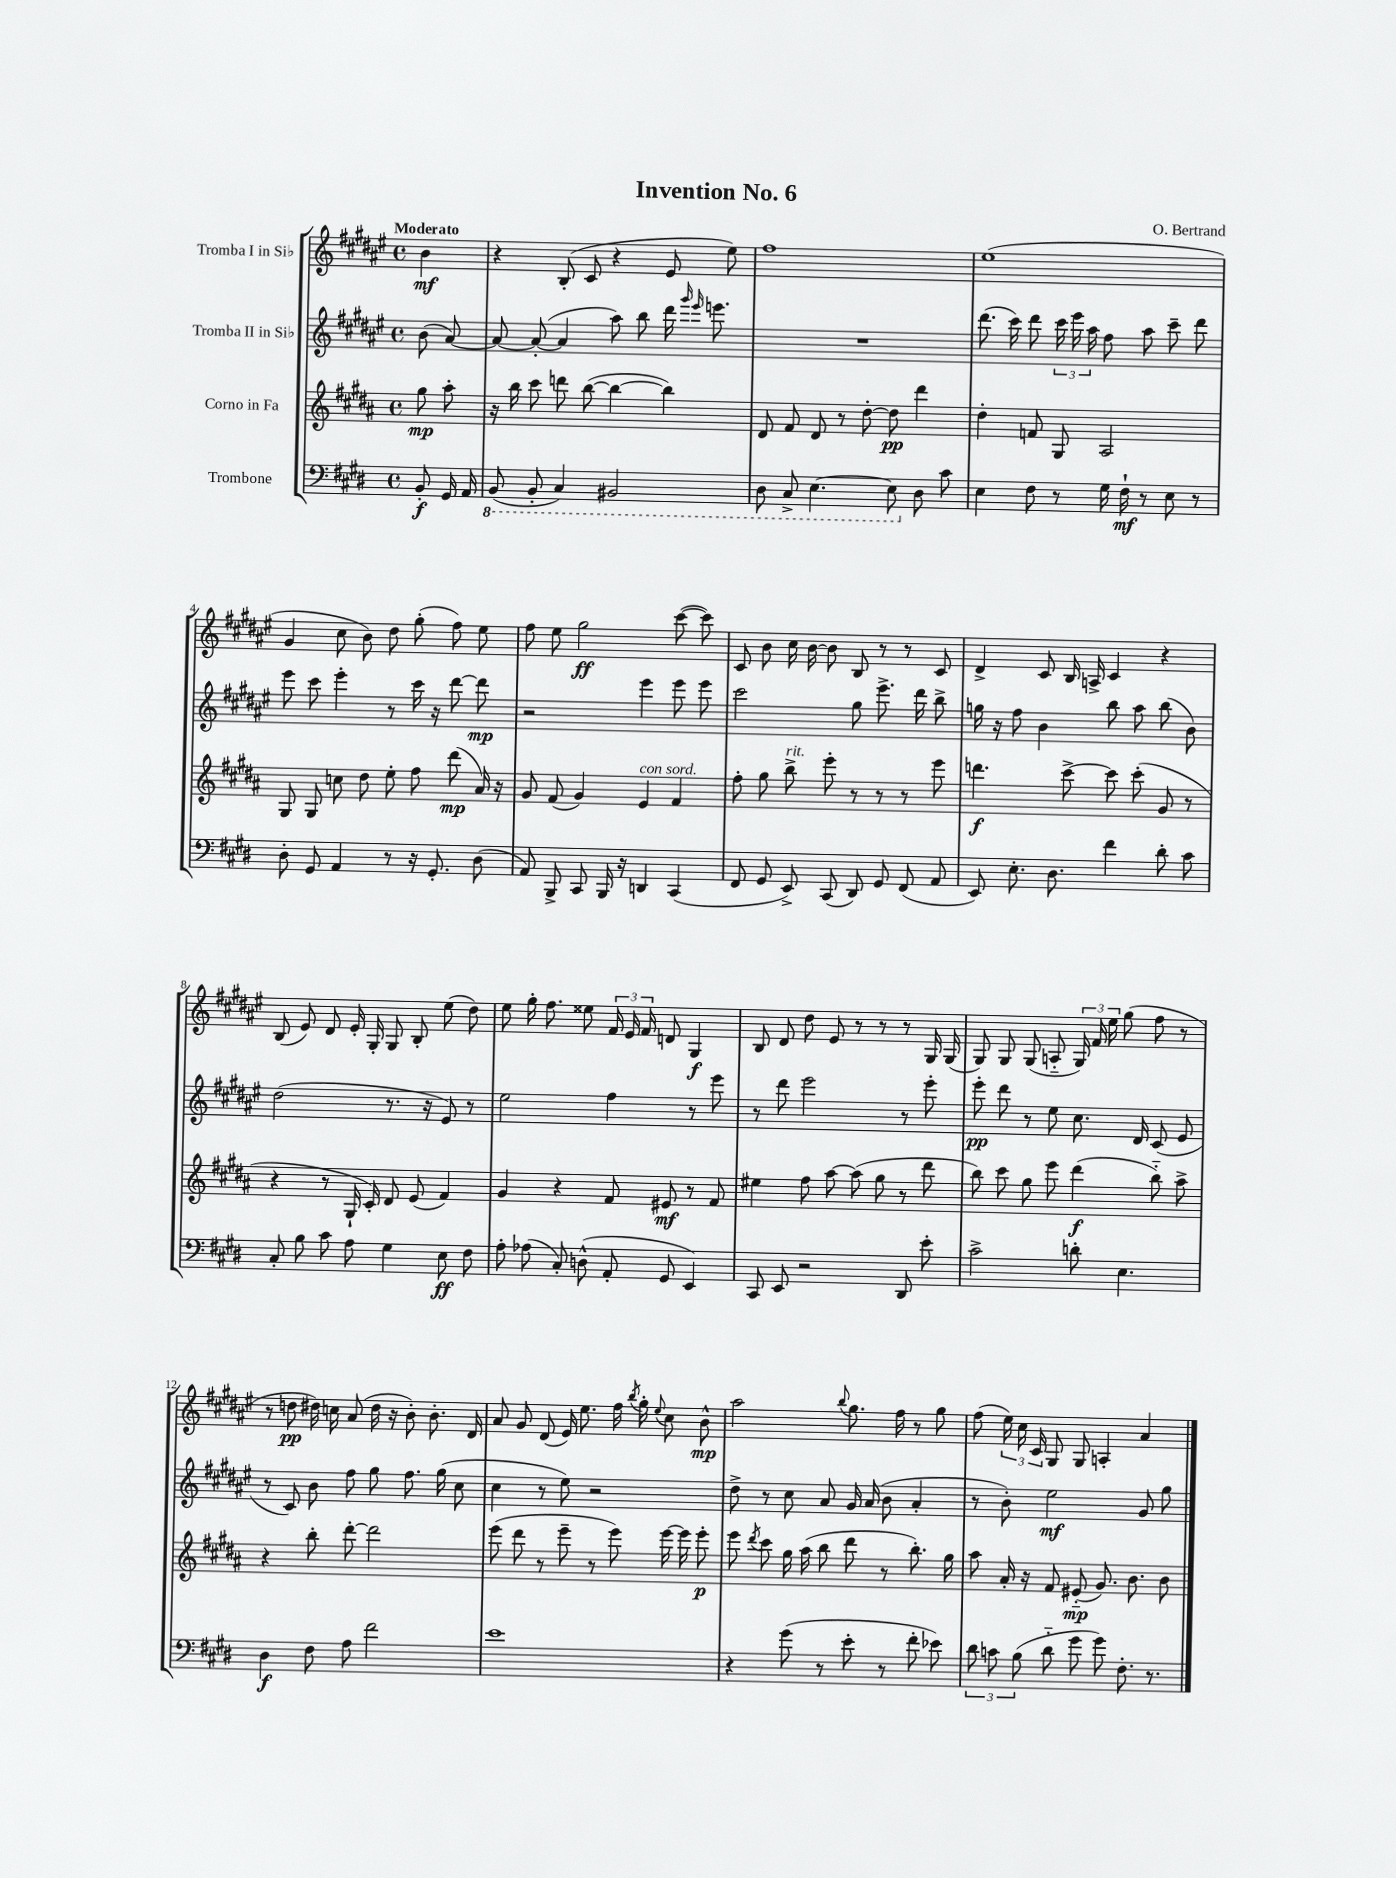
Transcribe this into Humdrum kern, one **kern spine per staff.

**kern	**dynam	**kern	**dynam	**kern	**dynam	**kern	**dynam
*part4	*part4	*part3	*part3	*part2	*part2	*part1	*part1
*staff4	*staff4	*staff3	*staff3	*staff2	*staff2	*staff1	*staff1
*I"Trombone	*	*I"Corno in Fa	*	*I"Tromba II in Si♭	*	*I"Tromba I in Si♭	*
*clefF4	*	*clefG2	*	*clefG2	*	*clefG2	*
*k[f#c#g#d#]	*	*k[f#c#g#d#a#]	*	*k[f#c#g#d#a#e#]	*	*k[f#c#g#d#a#e#]	*
*M4/4	*	*M4/4	*	*M4/4	*	*M4/4	*
*met(c)	*	*met(c)	*	*met(c)	*	*met(c)	*
=	=	=	=	=	=	=	=
!	!	!	!	!	!	!LO:TX:a:B:t=Moderato	!
8BB'/	f	8gg#\	mp	(8b\	.	4b\	mf
16GG#/	.	8aa#'\	.	[8a#/)	.	.	.
16AA/	.	.	.	.	.	.	.
=1	=1	=1	=1	=1	=1	=1	=1
*8ba	*	*	*	*	*	*	*
(8BBB/	.	16r	.	8a#/_	.	4r	.
.	.	16bb\	.	.	.	.	.
8BBB'/	.	8ccc#\	.	(8a#'/_	.	.	.
4CC#/)	.	8dddn\	.	4a#/]	.	(8B'/	.
.	.	([8bb\	.	.	.	8c#/	.
2BBB#X/	.	4bb\_	.	8aa#\)	.	4r	.
.	.	.	.	8bb\	.	.	.
.	.	4bb\])	.	16ddd#\	.	8e#/	.
.	.	.	.	16qqggg#/	.	.	.
.	.	.	.	16qqeee#/	.	.	.
.	.	.	.	8.eeen\	.	.	.
.	.	.	.	.	.	8ee#\)	.
=2	=2	=2	=2	=2	=2	=2	=2
8DD#\	.	8d#/	.	1r	.	1ff#	.
8CC#^/	.	8f#/	.	.	.	.	.
[4.EE\	.	8d#/	.	.	.	.	.
.	.	8r	.	.	.	.	.
.	.	[8dd#'\	.	.	.	.	.
8EE\]	.	8dd#\]	pp	.	.	.	.
*X8ba	*	*	*	*	*	*	*
8D#\	.	4ddd#\	.	.	.	.	.
8c#\	.	.	.	.	.	.	.
=3	=3	=3	=3	=3	=3	=3	=3
4E\	.	4dd#'\	.	(8.ddd#\	.	(1ee#	.
.	.	.	.	16ccc#\)	.	.	.
8F#\	.	8fn/	.	8ddd#\	.	.	.
8r	.	8G#/	.	24ccc#\	.	.	.
.	.	.	.	24eee#\	.	.	.
.	.	.	.	24aa#\	.	.	.
16G#\	.	2A#/	.	8ff#\	.	.	.
16F#`\	mf	.	.	.	.	.	.
8r	.	.	.	8aa#\	.	.	.
8E\	.	.	.	8ccc#~\	.	.	.
8r	.	.	.	8ddd#\	.	.	.
!!LO:LB:g=z
=4	=4	=4	=4	=4	=4	=4	=4
8D#'\	.	8G#/	.	8eee#\	.	4g#/	.
8GG#/	.	8G#/	.	8ccc#\	.	.	.
4AA/	.	8ccn\	.	4eee#'\	.	8cc#\	.
.	.	8dd#\	.	.	.	8b\)	.
8r	.	8ee'\	.	8r	.	8dd#\	.
16r	.	8ff#\	.	16ccc#\	.	(8gg#'\	.
8.GG#'/	.	.	.	16r	.	.	.
.	.	(8ddd#\	mp	[8ddd#\	.	8ff#\)	.
(8D#\	.	16a#/)	.	8ddd#\]	mp	8ee#\	.
.	.	16r	.	.	.	.	.
=5	=5	=5	=5	=5	=5	=5	=5
8AA/)	.	8g#/	.	2r	.	8ff#\	.
8BBB^/	.	(8f#/	.	.	.	8ee#\	.
8CC#/	.	4g#/)	.	.	.	2gg#\	ff
16BBB/	.	.	.	.	.	.	.
16r	.	.	.	.	.	.	.
!	!	!LO:TX:a:i:t=con sord.	!	!	!	!	!
4DDn/	.	4e/	.	4eee#\	.	.	.
(4CC#/	.	4f#/	.	8eee#\	.	([8ccc#\	.
.	.	.	.	8eee#\	.	8ccc#\])	.
=6	=6	=6	=6	=6	=6	=6	=6
8FF#/	.	8ff#'\	.	2ccc#\	.	8c#/	.
8GG#/	.	8gg#\	.	.	.	8b\	.
!	!	!LO:TX:a:i:t=rit.	!	!	!	!	!
8EE^/)	.	8bb^\	.	.	.	16cc#\	.
.	.	.	.	.	.	[16b\	.
(8CC#/	.	8eee'\	.	.	.	8b\]	.
8DD#/)	.	8r	.	8gg#\	.	8B/	.
8GG#/	.	8r	.	8.eee#^\	.	8r	.
(8FF#/	.	8r	.	.	.	8r	.
.	.	.	.	16ddd#\	.	.	.
8AA/	.	8eee\	.	8bb^\	.	8c#/	.
=7	=7	=7	=7	=7	=7	=7	=7
8EE/)	.	4.dddn\	f	16ggn\	.	4d#^/	.
.	.	.	.	16r	.	.	.
8.E'\	.	.	.	8ff#\	.	.	.
.	.	.	.	4b\	.	8c#/	.
8.D#\	.	.	.	.	.	.	.
.	.	[8ccc#^\	.	.	.	16B/	.
.	.	.	.	.	.	16An^/	.
4f#\	.	8ccc#\]	.	8bb\	.	4c#/	.
.	.	(8ccc#'\	.	8aa#\	.	.	.
8d#'\	.	8g#/	.	(8bb\	.	4r	.
8c#\	.	8r	.	8b\)	.	.	.
!!LO:LB:g=z
=8	=8	=8	=8	=8	=8	=8	=8
8C#'/	.	4r	.	(2dd#\	.	(8B/	.
8B\	.	.	.	.	.	8e#/)	.
8c#\	.	8r	.	.	.	8d#/	.
8A\	.	16G#`/	.	.	.	16e#'/	.
.	.	16c#'/)	.	.	.	16G#'/	.
4G#\	.	8d#/	.	8.r	.	8G#/	.
.	.	(8e/	.	.	.	8B'/	.
.	.	.	.	16r	.	.	.
8E\	ff	4f#/)	.	8e#/)	.	(8ee#\	.
8F#\	.	.	.	8r	.	8dd#\)	.
=9	=9	=9	=9	=9	=9	=9	=9
8A'\	.	4g#/	.	2ee#\	.	8ee#\	.
(8A-X\	.	.	.	.	.	16gg#'\	.
.	.	.	.	.	.	8.ff#\	.
8C#'/)	.	4r	.	.	.	.	.
(8Dn^^\	.	.	.	.	.	8ee##X\	.
8AA'/	.	8f#/	.	4ff#\	.	24f#/	.
.	.	.	.	.	.	24e#/	.
.	.	.	.	.	.	24f#/	.
8GG#/	.	8e#X/	mf	.	.	8dn/	.
4EE/)	.	8r	.	8r	.	4G#/	f
.	.	8f#/	.	8eee#\	.	.	.
=10	=10	=10	=10	=10	=10	=10	=10
8CC#/	.	4ee#X\	.	8r	.	8B/	.
8EE/	.	.	.	8ddd#\	.	8d#/	.
2r	.	8ff#\	.	2eee#\	.	8dd#\	.
.	.	[8aa#\	.	.	.	8e#/	.
.	.	(8aa#\]	.	.	.	8r	.
.	.	8gg#\	.	.	.	8r	.
8DD#/	.	8r	.	8r	.	8r	.
8e'\	.	8ddd#\	.	8eee#'\	.	16G#/	.
.	.	.	.	.	.	(16G#/	.
=11	=11	=11	=11	=11	=11	=11	=11
2c#^\	.	8bb\)	.	8eee#'\	pp	8G#/)	.
.	.	8ccc#\	.	8ddd#\	.	8G#/	.
.	.	8gg#\	.	8r	.	(8G#/	.
.	.	8eee\	.	8ee#\	.	8An/	.
8dn'\	.	(4ddd#\	f	8.cc#\	.	24G#/)	.
.	.	.	.	.	.	24f#/	.
.	.	.	.	.	.	24ee#\	.
4.E\	.	.	.	.	.	(8gg#\	.
.	.	.	.	16d#/	.	.	.
.	.	8bb\)	.	(8c#/	.	8ff#\	.
.	.	8aa#^\	.	8e#/	.	8r	.
!!LO:LB:g=z
=12	=12	=12	=12	=12	=12	=12	=12
4D#\	f	4r	.	8r	.	8r	.
.	.	.	.	8c#/)	.	8ddn\	pp
8F#\	.	8bb'\	.	8b\	.	16dd#X\)	.
.	.	.	.	.	.	16ccn\	.
8A\	.	[8ddd#'\	.	8ff#\	.	(8a#/	.
2f#\	.	2ddd#\]	.	8gg#\	.	16dd#\	.
.	.	.	.	.	.	16r	.
.	.	.	.	8.ff#\	.	8b'\)	.
.	.	.	.	.	.	8.b'\	.
.	.	.	.	(16gg#\	.	.	.
.	.	.	.	8cc#\	.	.	.
.	.	.	.	.	.	16d#/	.
=13	=13	=13	=13	=13	=13	=13	=13
1e	.	(8eee\	.	4cc#\	.	8a#/	.
.	.	8ddd#\	.	.	.	8g#/	.
.	.	8r	.	8r	.	(8d#/	.
.	.	8eee~\	.	8ee#\)	.	16e#/)	.
.	.	.	.	.	.	8.ee#\	.
.	.	8r	.	2r	.	.	.
.	.	8eee\)	.	.	.	16ff#\	.
.	.	.	.	.	.	8qbb/	.
.	.	.	.	.	.	16gg#'\	.
.	.	.	.	.	.	8qqee#/	.
.	.	[16eee\	.	.	.	8cc#\	.
.	.	16eee\]	.	.	.	.	.
.	.	8eee'\	p	.	.	8b^^\	mp
=14	=14	=14	=14	=14	=14	=14	=14
4r	.	8eee\	.	8dd#^\	.	2aa#\	.
.	.	8qddd#/	.	.	.	.	.
.	.	8ccc#\	.	8r	.	.	.
(8g#\	.	16gg#\	.	8cc#\	.	.	.
.	.	(16aa#\	.	.	.	.	.
8r	.	8bb\	.	8a#/	.	.	.
.	.	.	.	.	.	8qqbb/	.
8e'\	.	8ddd#\	.	16g#/	.	8.gg#\	.
.	.	.	.	(16a#/	.	.	.
8r	.	8r	.	8b\	.	.	.
.	.	.	.	.	.	16ff#\	.
8f#'\	.	8.bb'\)	.	4a#'/	.	8r	.
8e-X\)	.	.	.	.	.	8gg#\	.
.	.	16gg#\	.	.	.	.	.
=15	=15	=15	=15	=15	=15	=15	=15
12d#\	.	8aa#\	.	8r	.	(8ff#\	.
12cn\	.	.	.	.	.	.	.
.	.	16a#'/	.	8b'\)	.	24ee#\)	.
(12B\	.	.	.	.	.	24cc#\	.
.	.	16r	.	.	.	.	.
.	.	.	.	.	.	24c#/	.
8d#\	.	8f#/	.	2ee#\	mf	8G#/	.
8g#\	.	(8e#X/	mp	.	.	8G#/	.
8g#\)	.	8.g#/)	.	.	.	4An'/	.
8.F#'\	.	.	.	.	.	.	.
.	.	8.b\	.	.	.	.	.
.	.	.	.	8g#/	.	4a#/	.
8.r	.	.	.	.	.	.	.
.	.	8b\	.	8gg#\	.	.	.
==	==	==	==	==	==	==	==
*-	*-	*-	*-	*-	*-	*-	*-
